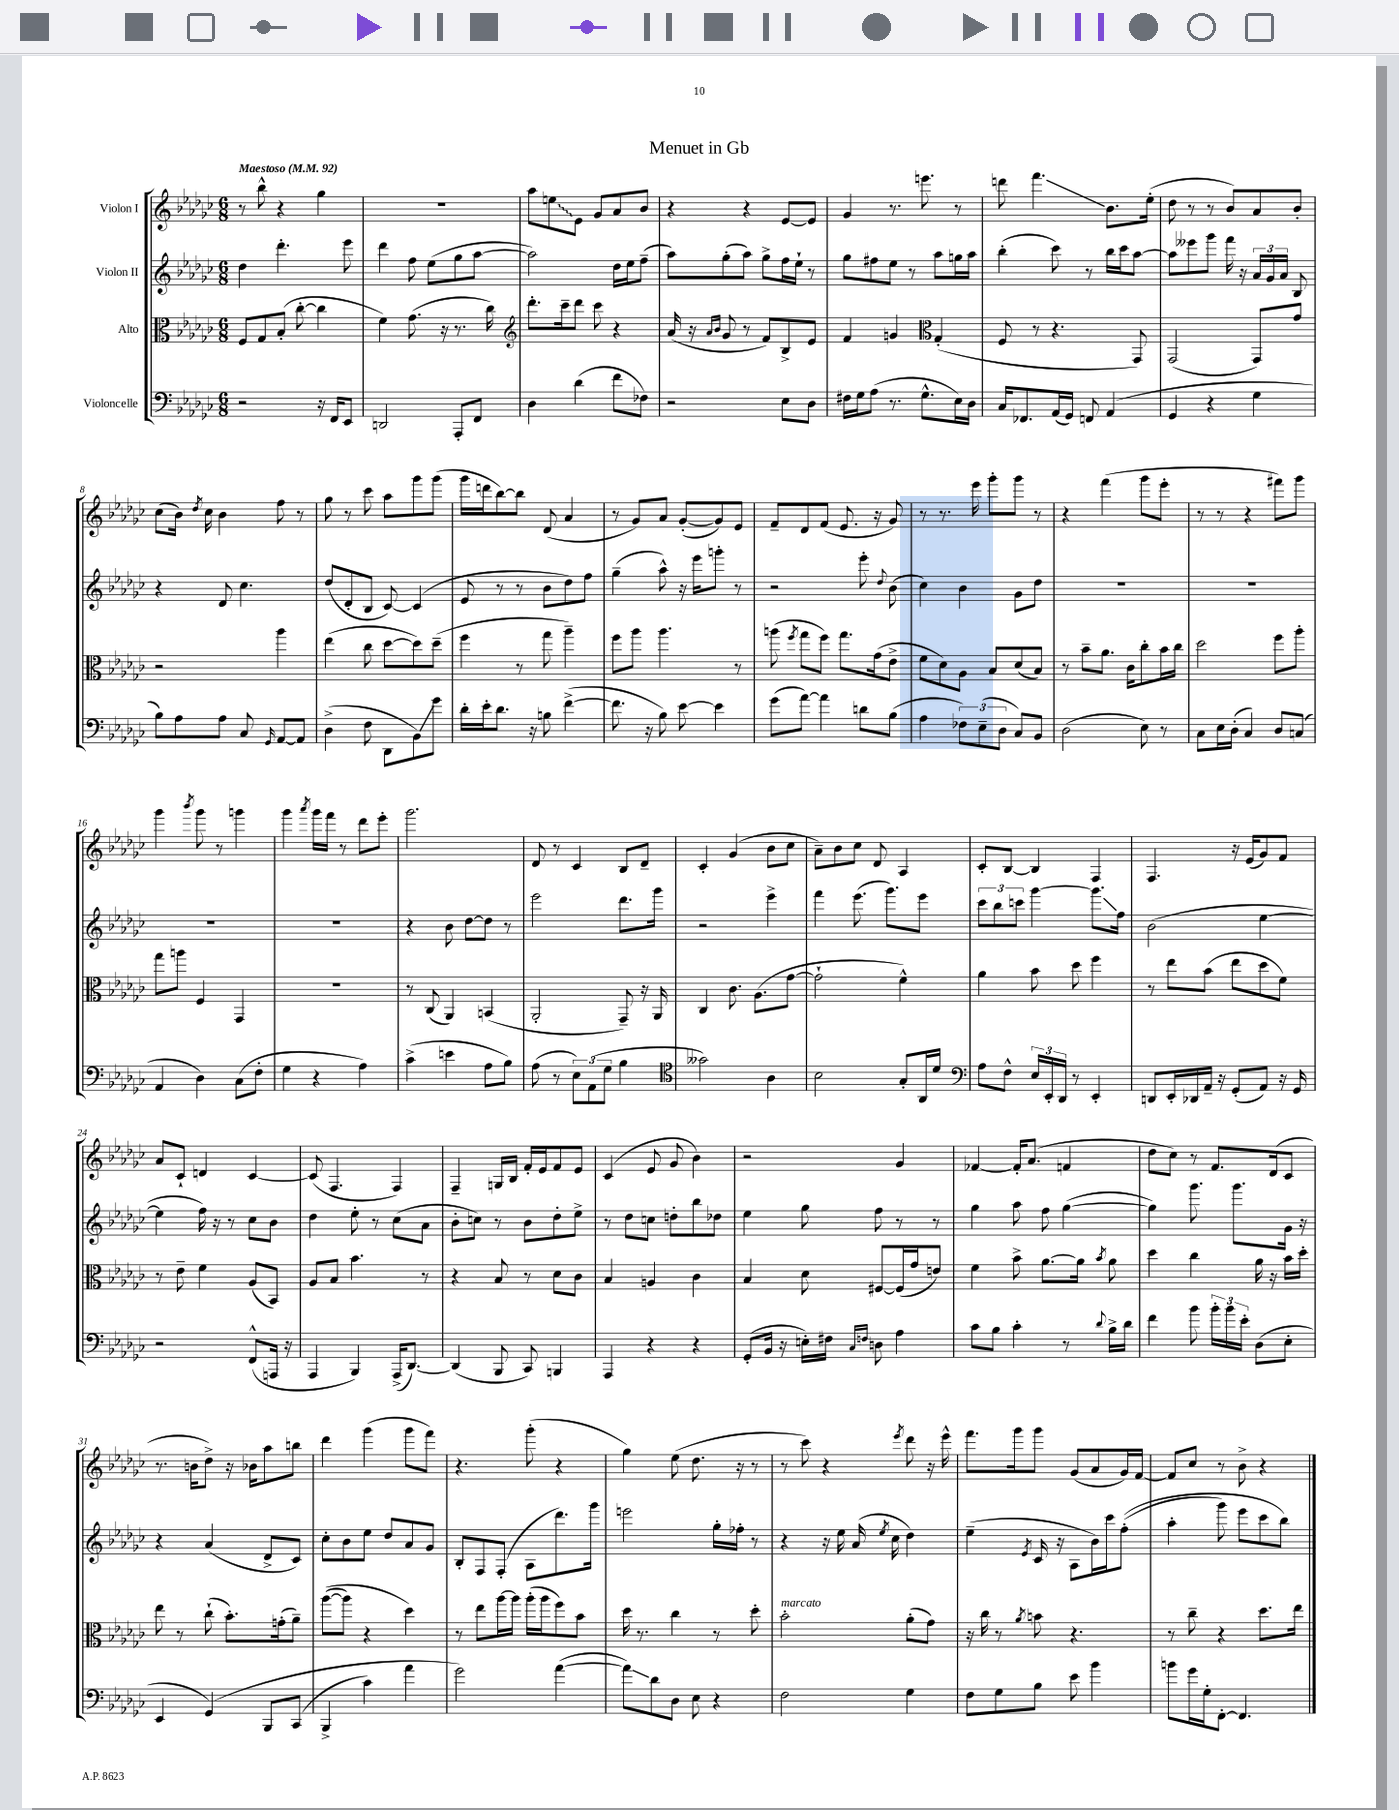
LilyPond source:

\header { title = "Menuet in Gb" }
<<
\new StaffGroup <<
\new Staff = "s0" \with { instrumentName = "Violon I" } {
    \clef treble \key ges \major \numericTimeSignature \time 6/8 \tempo "Maestoso" 4 = 92
    \autoBeamOff r8 bes''8-^ r4 ges''4 |
    R2. |
    aes''8[ \once \override Glissando.style = #'zigzag e''8\glissando ees'8] ges'8[ aes'8 bes'8] |
    r4 r4 ees'8[~ ees'8] |
    ges'4 r8. e'''8. r8 |
    d'''8 f'''4.\glissando bes'8.[ ees''16]-.( |
    des''8 r8 r8 bes'8[) aes'8 bes'8]-. |
    ces''8[( bes'16]) \acciaccatura { des''8 } ces''16 bes'4 f''8 r8 |
    ges''8 r8 ces'''8 aes''8[ ges'''8 ges'''8]( |
    ges'''16[ d'''16 bes''8~) bes''8] des'8( aes'4 |
    r8 ges'8[) aes'8] ges'8[~-.( ges'8) ees'8] |
    f'8[-- des'8 f'8]( ees'8. r16 ges'8) |
    r8 r8. ees'''16 ges'''8[-. ges'''8] r8 |
    r4 f'''4( ges'''8[ ees'''8]-. |
    r8 r8 r4 fis'''8[) ges'''8] |
    ges'''4 \acciaccatura { bes'''8 } ges'''8 r8 g'''4 |
    ges'''4 \acciaccatura { aes'''8 } ges'''16[ f'''16] r8 des'''8[ ees'''8]-. |
    ges'''2. |
    des'8 r8 ces'4 bes8[ des'8]-- |
    ces'4-. ges'4( bes'8[ ces''8] |
    aes'8[--) bes'8 ces''8] des'8 aes4 |
    ces'8[-. bes8]~ bes4 f4 |
    f4. r16 ees'16[( ges'8) f'8] |
    aes'8[ ces'8]-! d'4 ces'4~ |
    ces'8( f4. f4) |
    f4-- g16[ bes16] f'16[-. ees'16 f'8 ees'8] |
    ces'4( ees'8 ges'8 bes'4) |
    r2 ges'4 |
    fes'4~ fes'16[-. aes'8.]( f'4 |
    des''8[ ces''8]) r8 f'8.[ des'16( ces'8] |
    r8. b'16[ des''8]->) r16 bes'16[ aes''8 b''8] |
    des'''4 ges'''4( ges'''8[ f'''8]) |
    r4. ges'''8-.( r4 |
    ges''4) ees''8( des''8. r16 r8 |
    r8 ces'''8) r4 \acciaccatura { ees'''8 } des'''8 r16 ees'''16-^ |
    f'''8.[ ges'''16 ges'''8] ges'8[( aes'8 ges'16) f'16]~ |
    f'8[ ces''8] r8 bes'8-> r4 \bar "|." |
}
\new Staff = "s1" \with { instrumentName = "Violon II" } {
    \clef treble \key ges \major \numericTimeSignature \time 6/8
    \autoBeamOff des''4 des'''4.-. ees'''8 |
    des'''4 f''8 ees''8[( ges''8 aes''8]~ |
    aes''2) des''16[ ees''16 f''8]--( |
    aes''8[) ges''8-.( aes''8]) ges''8[-> f''16 ees''16]-! r8 |
    ges''8[ fis''8 ees''8] r8 aes''8[ g''16 aes''16] |
    bes''4-.( ces'''8) r8 bes''16[ ces'''16 aes''8]~ |
    aes''8[ eeses'''8 ges'''8] f'''16 r16 \tuplet 3/2 { aes'16[ ges'16 aes'16] } bes8 |
    r4 des'8 ces''4. |
    des''8[( des'8-. bes8] ces'8~) ces'4( |
    ees'8 r8 r8 bes'8[ des''8) f''8] |
    ges''4--( aes''8-^) r16 ees'''16[ g'''8]-. r8 |
    r2 ees'''8-. \appoggiatura { des''8 } bes'8( |
    ces''4) bes'4 ges'8[ des''8] |
    R2. |
    R2. |
    R2. |
    R2. |
    r4 bes'8 des''8[~ des''8] r8 |
    ees'''2 des'''8.[ ges'''16] |
    r2 ees'''4-> |
    f'''4 ees'''8.( ges'''8.[) ees'''8] |
    \tuplet 3/2 { ces'''8[ bes''8 c'''8] } ges'''4~ ges'''8.[\glissando f''16] |
    bes'2( ees''4~ |
    ees''4 f''16) r16 r8 ces''8[ bes'8] |
    des''4 ees''8-. r8 ces''8[( aes'8] |
    bes'8[-. c''8]) r8 bes'8[ des''8-. ees''8]-> |
    r8 des''8[ c''8] d''8[-. bes''8 des''8] |
    ees''4 ges''8 f''8 r8 r8 |
    ges''4 aes''8 f''8 ges''4~( |
    ges''4) ges'''8. ges'''8.[ ges'16] r16 |
    r4 aes'4( des'8[-> ces'8]) |
    ces''8[-. bes'8 ees''8] des''8[ aes'8 ges'8] |
    bes8[-. f8 f8]-.( aes8[ des'''8.) ges'''16] |
    e'''2 ges''16[-. fes''16]-. r8 |
    r4 r16 ees''16 aes'16( \acciaccatura { ees''8 } ces''16 des''4) |
    ees''4--( \acciaccatura { ees'8 } ces'16 r16 aes8[ bes'16) ces'''16 f''8]-.(\( |
    aes''4-. ges'''8) ees'''8[ ces'''8 bes''8]\) \bar "|." |
}
\new Staff = "s2" \with { instrumentName = "Alto" } {
    \clef alto \key ges \major \numericTimeSignature \time 6/8
    \autoBeamOff f8[ ges8 bes8]-.( ces''8~-. ces''4 |
    f'4) ges'8.( r16 r8. ces''16) |
    \clef treble des'''8.[-. ces'''16-- des'''8] ces'''8 r4 |
    aes'16( r16 \grace { aes'16[ bes'16] } ges'8 r8 f'8[) bes8-> ees'8] |
    f'4 g'4 \clef alto ges4-.( |
    f8 r8 r4. ges,8) |
    ges,2( ges,8[) ges'8] |
    r2 aes''4 |
    ees''4( ces''8 des''8[~ des''8) des''8]--( |
    f''4 r8 ges''8 aes''4--) |
    f''8[ aes''8] aes''4. r8 |
    a''8( \acciaccatura { f''8 } ges''8[ f''8]) ges''8.[ ges'16( ees'8]-> |
    f'8[ des'8) aes8] bes8[ des'8( bes8]) |
    r8 bes'8[-- aes'8.] ces'16[ ces''8-. bes'16 ces''16] |
    des''2 f''8[ aes''8]-. |
    ges''8[ a''8] f4 ges,4 |
    R2. |
    r8 ces8( aes,4) b,4( |
    aes,2-. ges,8--) r16 aes,16 |
    ces4 ces'8. aes8.[( ges'8]~ |
    ges'2-! f'4-^) |
    aes'4 bes'8 des''8 f''4 |
    r8 ees''8[ bes'8]( ees''8[ des''8 f'8]) |
    r8 ees'8-- f'4 aes8[( bes,8]) |
    aes8[ bes8] bes'4. r8 |
    r4 bes8 r8 des'8[ ces'8] |
    bes4 a4 ces'4 |
    bes4 des'8 fis8[~ fis16( ges'16 e'8]) |
    f'4 bes'8-> aes'8.[~ aes'16] \acciaccatura { bes'8 } aes'8 |
    des''4 ces''4 aes'16 r16 bes'16[ des''16]-. |
    ees''8 r8 ces''8-!( bes'8.[-.) g'16-.( aes'8]--) |
    aes''8[~(\( aes''8]) r4 des''4\) |
    r8 ees''8[ aes''16~ aes''16] aes''16[-.( aes''16 f''8) bes'8] |
    des''16 r8. ces''4 r8 des''8-. |
    bes'2-.^\markup { \italic "marcato" } aes'8[-.( ges'8]) |
    r16 ces''16 r8 \acciaccatura { aes'8 } b'8 r4. |
    r8 ces''8-- r4 des''8.[ ees''16] \bar "|." |
}
\new Staff = "s3" \with { instrumentName = "Violoncelle" } {
    \clef bass \key ges \major \numericTimeSignature \time 6/8
    \autoBeamOff r2 r16 f,16[ ees,8] |
    d,2 aes,,8[-. f,8] |
    des4 des'4( f'8[ fes8]) |
    r2 ees8[ des8] |
    fis16[ ges16 aes8]( r8. ges8.[-^ ees16) des16] |
    ces16[ fes,8. aes,16( ges,16]) f,8 aes,4( |
    ges,4 r4 ges4 |
    bes8[) aes8 aes8] ces8 \grace { ges,16 } aes,8[~ aes,8] |
    des4->( f8 des,8[ bes,8\glissando) ges'8] |
    des'16[-. ees'16-. des'8.] r16 b8 f'4~->( |
    f'8. r16 bes8) ees'8~ ees'4 |
    ges'8[( aes'8]~) aes'4 d'8[ bes8]( |
    aes4 \tuplet 3/2 { fes8[) ees8--( des8] } ces8[) bes,8] |
    des2( ees8) r8 |
    ces8[ ees16 des16]-.( ces4) des8[ c8]( |
    aes,4 des4) ces8[( f8]-. |
    ges4 r4 aes4) |
    ces'4->( e'4 aes8[ bes8]) |
    aes8( r8 \tuplet 3/2 { ees8[) aes,8( ges8] } bes4 |
    \clef tenor geses'2) aes4 |
    bes2 ges8[-. aes,16 des'16] |
    \clef bass aes8[ f8]-^ \tuplet 3/2 { ees16[ ees,16-. des,16] } r8 ees,4-. |
    d,8[ ees,16-. des,16 aes,16]-- r16 ges,8[-.( aes,8]) r16 ges,16 |
    r2 f,8[-^( a,,16] r16 |
    aes,,4 bes,,4) aes,,16[->( des,8.]~) |
    des,4( bes,,8 ces,8) b,,4 |
    aes,,4 r4 r4 |
    ges,8[-.( bes,16] r16 e16[-.) fis16] \grace { ces16[ f16] } d8 aes4 |
    ces'8[ bes8] ces'4-. r8 \appoggiatura { des'8 } bes16[-> des'16] |
    f'4 bes'8 \tuplet 3/2 { bes'16[-. bes'16 ees'16]-. } des8[( ees8]-. |
    ees,4 ges,4)\( bes,,8[ ces,8]( |
    bes,,4-> ces'4) aes'4 |
    ges'2\) aes'4~( |
    aes'8[\glissando) des'8 des8] ees8 r4 |
    f2 ges4 |
    f8[ ges8 bes8] ees'8 bes'4 |
    b'8[ ges'16 ges16-. f,8]~-. f,4. \bar "|." |
}
>>
>>
